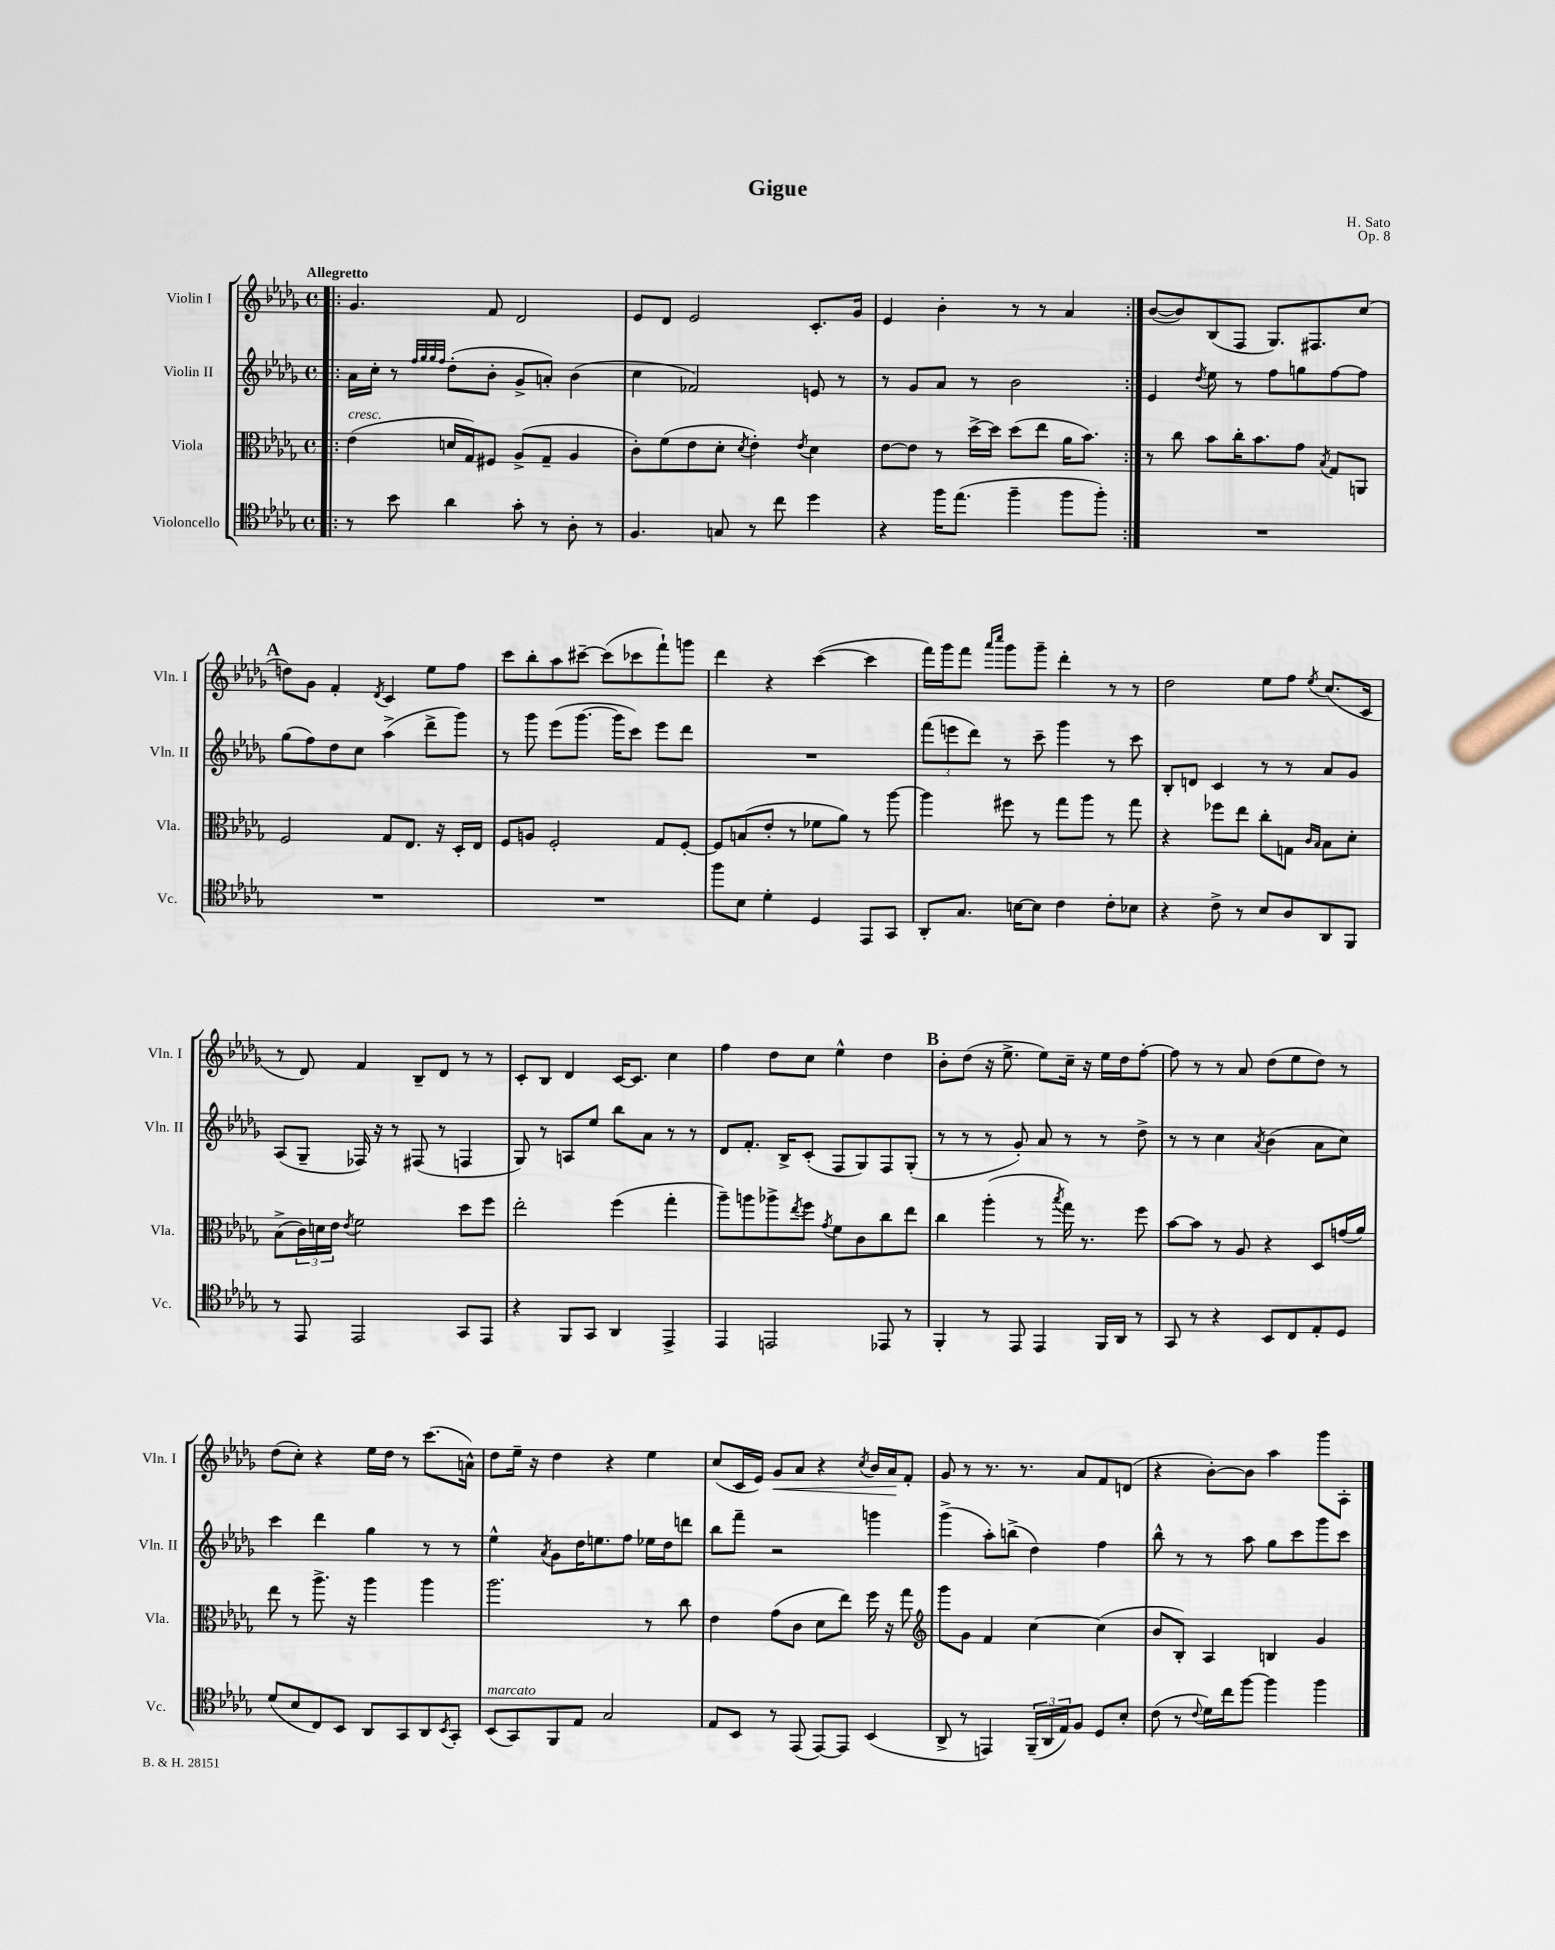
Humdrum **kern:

**kern	**kern	**kern	**kern	**dynam
*part4	*part3	*part2	*part1	*part1
*staff4	*staff3	*staff2	*staff1	*staff1
*I"Violoncello	*I"Viola	*I"Violin II	*I"Violin I	*
*I'Vc.	*I'Vla.	*I'Vln. II	*I'Vln. I	*
*clefC4	*clefC3	*clefG2	*clefG2	*
*k[b-e-a-d-g-]	*k[b-e-a-d-g-]	*k[b-e-a-d-g-]	*k[b-e-a-d-g-]	*
*M4/4	*M4/4	*M4/4	*M4/4	*
*met(c)	*met(c)	*met(c)	*met(c)	*
=1!|:	=1!|:	=1!|:	=1!|:	=1!|:
!	!	!	!LO:TX:a:B:t=Allegretto	!
!	!LO:TX:a:i:t=cresc.	!	!	!
8r	(4e-\	16a-\LL	4.g-/	.
.	.	16cc'\JJ	.	.
8b-\	.	8r	.	.
.	.	32qqff/LLL	.	.
.	.	32qqgg-/	.	.
.	.	32qqgg-/	.	.
.	.	32qqff/JJJ	.	.
4a-\	16dn/LL	(8dd-'\L	.	.
.	16G-/J)	.	.	.
.	8F#X/J	8b-'\J	8f/	.
8g-'\	(8A-^/L	8g-^/L	2d-/	.
8r	8G-~/J	8an'/J)	.	.
8A-'\	4A-/	(4b-\	.	.
8r	.	.	.	.
=2	=2	=2	=2	=2
4.F/	8c'\L)	4cc\	8e-/L	.
.	(8f\	.	8d-/J	.
.	8e-\	2f-X/)	2e-/	.
8Gn/	8d-'\J	.	.	.
.	8qd-/	.	.	.
8r	4e-'\)	.	.	.
8cc\	.	.	.	.
.	8qe-/	.	.	.
4dd-\	4d-\	8en/	8.c'/L	.
.	.	8r	.	.
.	.	.	16g-/Jk	.
=3	=3	=3	=3	=3
4r	[8e-\L	8r	4e-/	.
.	8e-\J]	8g-/L	.	.
16ff\KL	8r	8a-/J	4b-'\	.
(8.ee-\J	.	.	.	.
.	[16dd-^\LL	8r	.	.
.	16dd-\JJ]	.	.	.
4ff~\	(8dd-\L	2b-\	8r	.
.	8ee-\J	.	8r	.
8ff\L	16a-\KL	.	4a-/	.
.	8.b-\J)	.	.	.
8ff'\J)	.	.	.	.
=4:|!	=4:|!	=4:|!	=4:|!	=4:|!
1r	8r	4e-/	([8b-/L	.
.	8cc\	.	8b-/])	.
.	.	8qdd-/	.	.
.	8b-\L	8ee-\	(8B-/	.
.	16cc'\K	8r	8F/J	.
.	8.b-\	.	.	.
.	.	8ff\L	8.G-/L)	.
.	8g-\J	8ggn\	.	.
.	.	.	8.F#X/	.
.	8qB-/	.	.	.
.	8G-/L	[8ff\	.	.
.	8AAn/J	8ff\J]	(8cc/J	.
!!LO:LB:g=z
!!LO:REH:place=s1:t=A
=5	=5	=5	=5	=5
1r	2F/	(8gg-\L	8ddn\L)	.
.	.	8ff\)	8g-\J	.
.	.	8dd-\	4f'/	.
.	.	8cc\J	.	.
.	.	.	8qd-/	.
.	8G-/L	(4aa-^\	4c/	.
.	8.E-/J	.	.	.
.	.	8ddd-^\L	8ee-\L	.
.	16r	.	.	.
.	16D-'/LL	8ggg-\J)	8ff\J	.
.	16E-/JJ	.	.	.
=6	=6	=6	=6	=6
1r	8F/L	8r	8ccc\L	.
.	8An/J	8ggg-\	8bb-'\	.
.	2F'/	(8eee-\L	8aa-\	.
.	.	[8.ggg-\J	[8ccc#X~\J	.
.	.	.	(8ccc#\L]	.
.	.	16ggg-\KL]	.	.
.	.	8ccc\J)	8ccc-X\	.
.	8G-/L	8eee-\L	8fff`\)	.
.	[8F'/J	8ddd-\J	8gggn\J	.
=7	=7	=7	=7	=7
8ff\L	8F/L]	1r	4ddd-\	.
8B-\J	(8Bn/	.	.	.
4d-'\	8e-'/J	.	4r	.
.	8r	.	.	.
4D-/	8f-X\L	.	([4ccc\	.
.	8a-\J)	.	.	.
8EE-/L	8r	.	4ccc\]	.
8GG-/J	[8aa-\	.	.	.
=8	=8	=8	=8	=8
8AA-'/L	4aa-\]	(12fff\L	16fff\LL)	.
.	.	.	16ggg-\J	.
.	.	12eeen\	.	.
8.G-/J	.	.	8fff\J	.
.	.	12ddd-\J)	.	.
.	.	.	16qqaaa-/LL	.
.	.	.	16qqcccc/JJ	.
.	8ff#X\	8r	8ggg-\L	.
[16Bn\KL	.	.	.	.
8B\J]	8r	8ccc~\	8ggg-~\J	.
4c\	8gg-\L	4ggg-\	4ddd-'\	.
.	8aa-\J	.	.	.
8c'\L	8r	8r	8r	.
8B-X\J	8gg-\	8ccc\	8r	.
=9	=9	=9	=9	=9
4r	4r	8B-'/L	2dd-\	.
.	.	8dn/J	.	.
8c^\	8ff-X\L	4c/	.	.
8r	8ee-\J	.	.	.
8B-/L	8cc'\L	8r	8ee-\L	.
8A-/	8Gn\J	8r	8ff\J	.
.	16qqc/LL	.	.	.
.	16qqB-/JJ	.	8qee-/	.
8AA-/	8B-\L	8a-/L	(8.cc/L	.
8FF/J	8d-'\J	8g-/J	.	.
.	.	.	16c/Jk	.
!!LO:LB:g=z
=10	=10	=10	=10	=10
8r	(8B-^\L	(8A-/L	8r	.
8EE-/	24c\L)	8G-~/J	8d-/)	.
.	24dn\	.	.	.
.	24e-\JJ	.	.	.
.	8qe-/	.	.	.
2EE-/	2f\	16F-X/)	4f/	.
.	.	16r	.	.
.	.	8r	.	.
.	.	(8F#X/	8B-~/L	.
.	.	8r	8d-/J	.
8GG-/L	8dd-\L	4Fn/	8r	.
8EE-/J	8ff\J	.	8r	.
=11	=11	=11	=11	=11
4r	2ee-'\	8G-/)	8c'/L	.
.	.	8r	8B-/J	.
8FF/L	.	8An/L	4d-/	.
8GG-/J	.	8ee-/J	.	.
4AA-/	(4ff\	8bb-\L	[16c/KL	.
.	.	.	8.c/J]	.
.	.	8a-\J	.	.
4EE-^/	4gg-'\	8r	4cc\	.
.	.	8r	.	.
=12	=12	=12	=12	=12
4EE-/	8aa-~\L)	8d-/L	4ff\	.
.	8aan\	8.f'/J	.	.
2EEn/	8aa-X^\	.	8dd-\L	.
.	.	16B-^/KL	.	.
.	8qee-/	.	.	.
.	8ff\J	(8c'/J	8cc\J	.
.	8qg-/	.	.	.
.	8f\L	8F/L	4ee-^^\	.
.	8c\	8G-/)	.	.
8EE-X/	8cc\	8F/	4dd-\	.
8r	8ee-\J	(8G-'/J	.	.
!!LO:REH:place=s1:t=B
=13	=13	=13	=13	=13
4FF'/	4cc\	8r	8b-'\L	.
.	.	8r	(8dd-\J	.
8r	(4aa-'\	8r	16r	.
.	.	.	8.ee-^\	.
8EE-/	.	8g-'/)	.	.
4EE-/	8r	8a-/	8ee-\L)	.
.	8qbb-/	.	.	.
.	16gg-\)	8r	16cc~\Jk	.
.	8.r	.	16r	.
16FF/LL	.	8r	16ee-\LL	.
16AA-/JJ	.	.	16dd-\J	.
8r	8ff\	8dd-^\	[8ff'\J	.
=14	=14	=14	=14	=14
8GG-/	[8b-\L	8r	8ff\]	.
8r	8b-\J]	8r	8r	.
4r	8r	4cc\	8r	.
.	8A-/	.	8a-/	.
.	.	8qa-/	.	.
8BB-/L	4r	(4b-\	(8dd-\L	.
8C/	.	.	8ee-\	.
8E-'/	8D-/L	8a-\L	8dd-\J)	.
8D-/J	(16gn/L	8cc\J)	8r	.
.	16a-/JJ)	.	.	.
!!LO:LB:g=z
=15	=15	=15	=15	=15
(8d-/L	8ee-\	4ccc\	(8dd-\L	.
8B-/	8r	.	8cc'\J)	.
8C/)	8.aa-^\	4ddd-\	4r	.
8BB-/J	.	.	.	.
.	16r	.	.	.
8AA-/L	4aa-\	4gg-\	16ee-\LL	.
.	.	.	16dd-\JJ	.
8GG-/	.	.	8r	.
8AA-/	4aa-\	8r	(8.ccc\L	.
8qBB-/	.	.	.	.
8GG-'/J	.	8r	.	.
.	.	.	16an^^\Jk)	.
=16	=16	=16	=16	=16
!LO:TX:a:i:t=marcato	!	!	!	!
(8BB-/L	2.aa-\	4ee-^^\	8dd-\L	.
8GG-/)	.	.	16ee-~\Jk	.
.	.	.	16r	.
.	.	8qa-/	.	.
8FF/	.	8g-\L	4dd-\	.
8E-/J	.	16dd-\K	.	.
.	.	8.een\	.	.
2G-/	.	.	4r	.
.	.	8ff\J	.	.
.	8r	16ee-X\LL	4ee-\	.
.	.	16dd-\J	.	.
.	8cc\	8dddn\J	.	.
=17	=17	=17	=17	=17
8E-/L	4e-\	8bb-\L	(8cc/L	.
8BB-/J	.	8fff~\J	16c/L	.
.	.	.	16e-/JJ)	.
!	!	!	!	!LO:HP:b
8r	(8g-\L	2r	8g-/L	<
(8EE-/	8c\J	.	8a-/J	.
[8EE-/L)	8d-\L	.	4r	.
8EE-/J]	8ee-\J)	.	.	.
.	.	.	8qcc/	.
(4BB-/	16ff\	4gggn\	16b-/LL	.
.	16r	.	16a-/J	.
.	8gg-\	.	8f'/J	[
=18	=18	=18	=18	=18
*	*clefG2	*	*	*
8AA-^/	8ggg-\L	(4ggg-^\	8g-/	.
8r	8g-\J	.	8r	.
4EEn/)	4f/	8aa-'\L)	8.r	.
.	.	(8bbn^\J	.	.
.	.	.	8.r	.
(24FF~/LL	[4cc\	4dd-\)	.	.
24AA-/	.	.	.	.
24E-/J)	.	.	.	.
8F/J	.	.	8a-/L	.
8D-/L	(4cc\]	4ff\	8f/	.
8B-'/J	.	.	(8dn/J	.
=19	=19	=19	=19	=19
(8c\	8b-/L	8bb-^^\	4r	.
8r	8B-'/J)	8r	.	.
8qqc/	.	.	.	.
16d-\LL)	4A-/	8r	[8b-'\L)	.
16cc\J	.	.	.	.
[8ff\J	.	8aa-\	8b-\J]	.
4ff\]	4Bn/	8gg-\L	4aa-\	.
.	.	8ccc\	.	.
4ff\	4g-/	8ggg-\	8ggg-\L	.
.	.	8ccc\J	8A-'\J	.
==	==	==	==	==
*-	*-	*-	*-	*-
